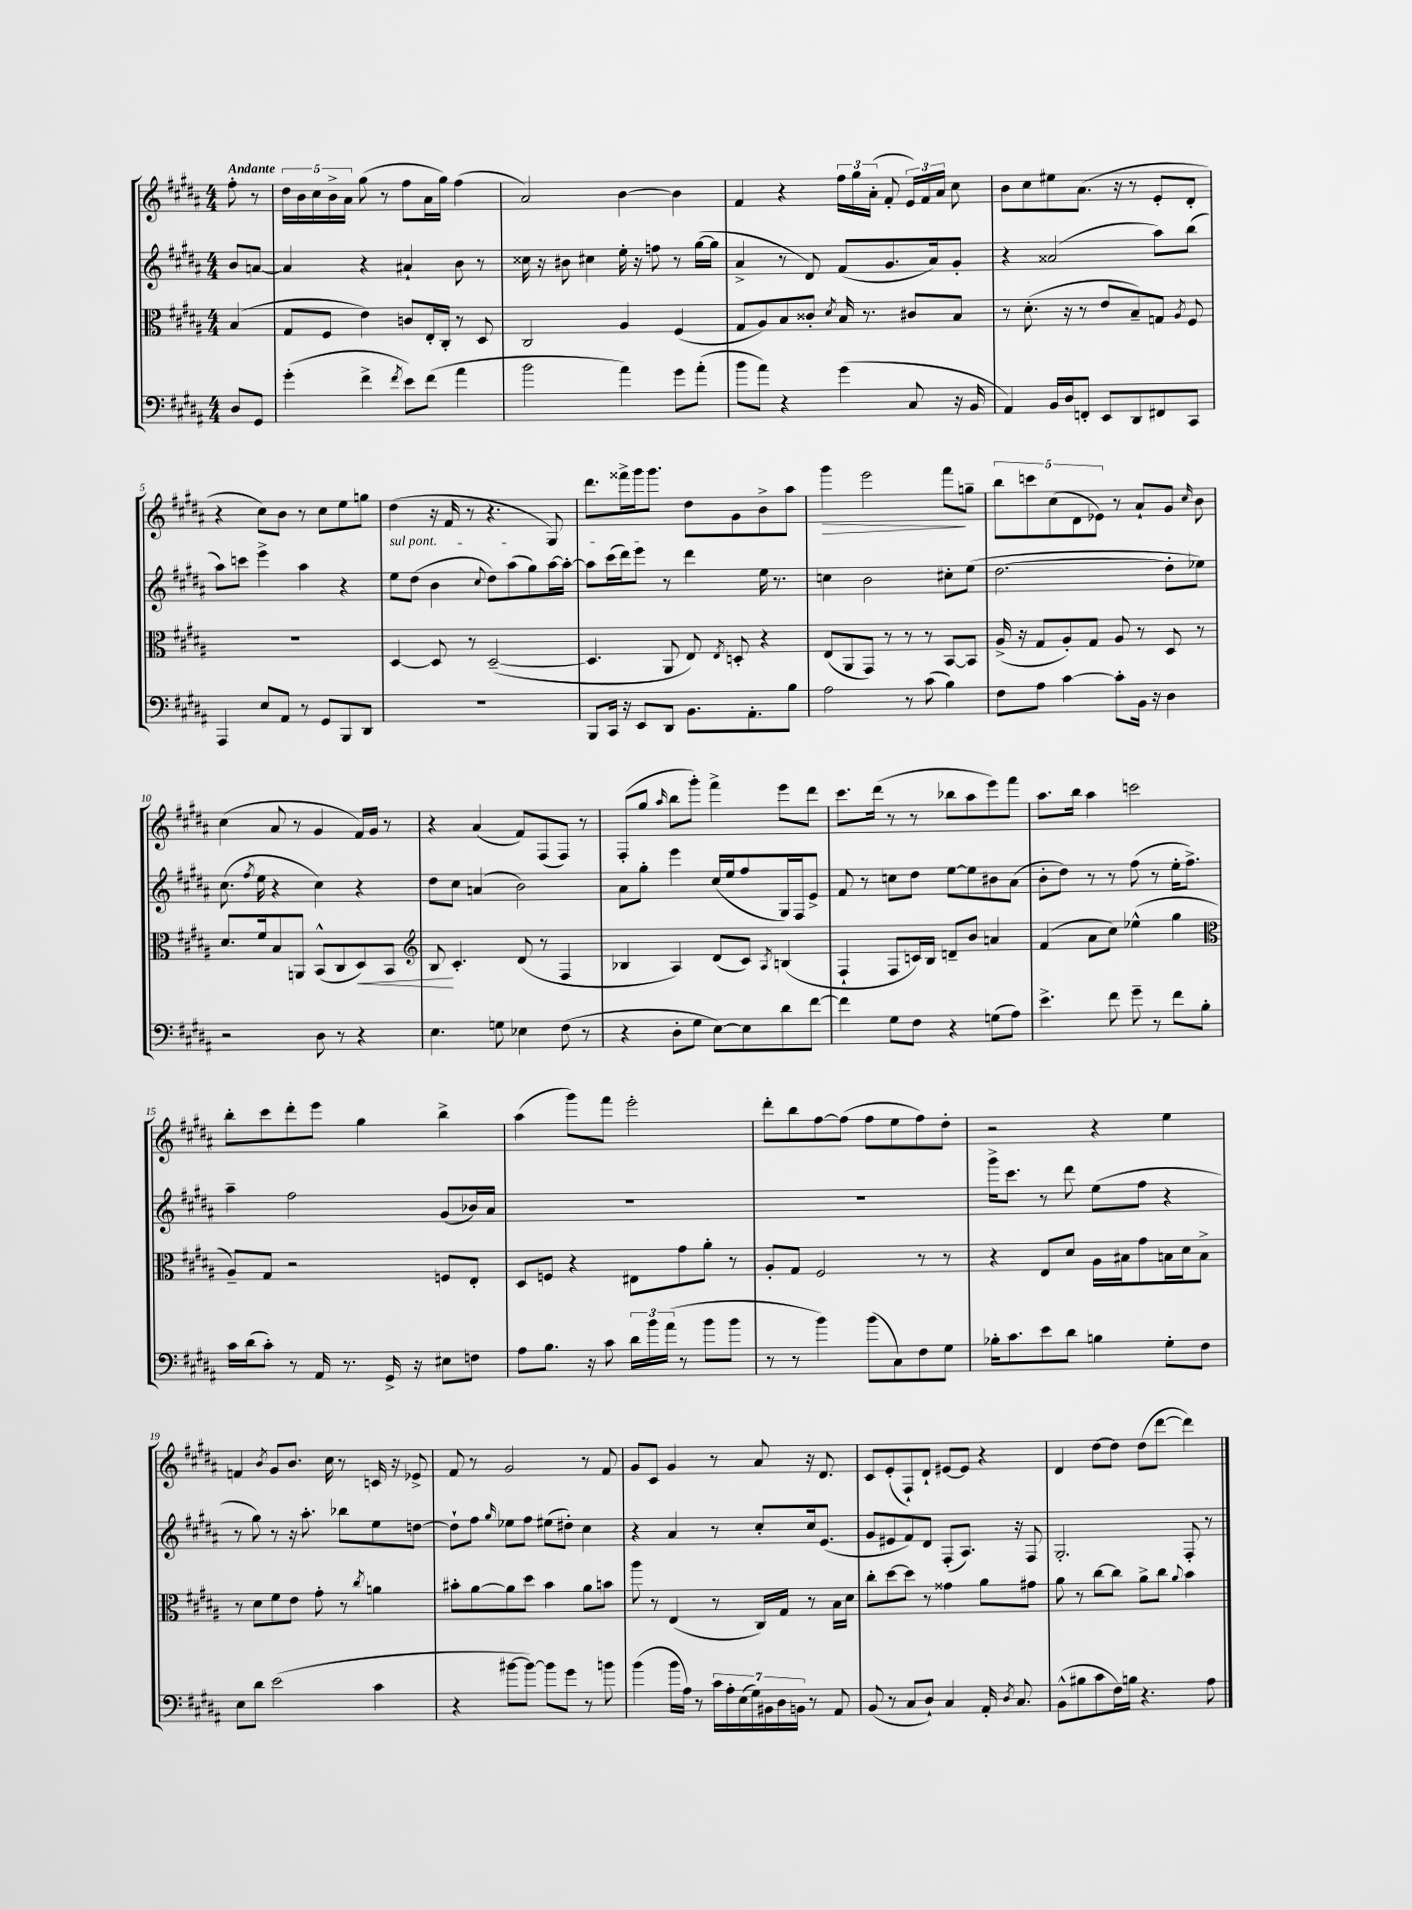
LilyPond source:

<<
\new StaffGroup <<
\new Staff = "s0" {
    \clef treble \key b \major \numericTimeSignature \time 4/4 \partial 4 \tempo "Andante"
    \autoBeamOff fis''8-. r8 |
    \tuplet 5/4 { dis''16[ b'16 cis''16 b'16-> ais'16] } gis''8( r8 fis''8[ ais'16 gis''16]) fis''4( |
    ais'2) b'4~ b'4 |
    fis'4 r4 \tuplet 3/2 { fis''16[ gis''16 ais'16]-.( } fis'8-. \tuplet 3/2 { e'16[) fis'16 ais'16] } cis''8 |
    b'8[ cis''8 eis''8 ais'8.]( r16 r8 e'8[-. dis'8]-. |
    r4 cis''8[) b'8] r8 cis''8[ e''8 g''8] |
    dis''4( r16 fis'16 r8 r4. gis8) |
    dis'''8.[ fisis'''16-> gis'''16 gis'''8.] dis''8[ gis'8 b'8-> ais''8] |
    gis'''4\> e'''2 fis'''8[\! g''8]-- |
    \tuplet 5/4 { b''8[ c'''8 cis''8( dis'8 ees'8]) } r8 ais'8[-! gis'8] \grace { cis''16 } b'8 |
    cis''4( ais'8 r8 gis'4 fis'16[) gis'16] r8 |
    r4 ais'4( fis'8[) fis8( fis8]) r8 |
    fis8[-.( gis''8] \grace { ais''16 } b''8[ gis'''8]-.) fis'''4-> e'''8[ dis'''8] |
    cis'''8.[ dis'''16]( r8 r8 bes''8[ ais''8 e'''8) fis'''8] |
    ais''8.[ b''16] ais''4 c'''2 |
    b''8[-. cis'''8 dis'''8-. e'''8] gis''4 b''4-> |
    ais''4( gis'''8[) fis'''8] e'''2-. |
    dis'''8[-. b''8 fis''8~ fis''8]( fis''8[ e''8 fis''8) dis''8]-. |
    r2 r4 e''4 |
    f'4 \acciaccatura { b'8 } gis'8[ b'8.] cis''16 r8 c'16 r16 ees'8-> |
    fis'8 r8 gis'2 r8 fis'8 |
    gis'8[ cis'8] gis'4 r8 ais'8 r16 dis'8. |
    cis'8[ e'8-.( fis8-!) dis'8]-! eis'8[~ eis'8] r4 |
    dis'4 dis''8[~ dis''8] dis''8[( dis'''8]~ dis'''4) \bar "|." |
}
\new Staff = "s1" {
    \clef treble \key b \major \numericTimeSignature \time 4/4 \partial 4
    \autoBeamOff b'8[ a'8]~ |
    a'4 r4 ais'4-! b'8 r8 |
    cisis''16 r16 bis'8 cis''4 e''16-. r16 f''8 r8 gis''16[~( gis''16] |
    ais'4-> r8 dis'8) fis'8[( gis'8. ais'16) gis'8]-. |
    r4 aisis'2( ais''8[) b''8]( |
    ais''8[) c'''8] e'''4-> ais''4 r4 |
    \once \override TextSpanner.bound-details.left.text = \markup { \italic "sul pont." } e''8[\startTextSpan dis''8]( b'4 \appoggiatura { cis''8 } dis''8[) ais''8( gis''8) ais''16~ ais''16]~-. |
    ais''8[ cis'''16( dis'''16) e'''8]\stopTextSpan r8 dis'''4 e''16 r8. |
    c''4 b'2 cis''8[-. e''8]( |
    dis''2.~ dis''8[-. ees''8]) |
    cis''8.( \acciaccatura { fis''8 } e''16 r4 cis''4) r4 |
    dis''8[ cis''8] a'4( b'2) |
    ais'8[ gis''8]-. e'''4 cis''16[( e''16 fis''8 gis16) fis16 e'8]-> |
    fis'8 r8 c''8[ dis''8] e''8[~ e''8 bis'8 ais'8]( |
    b'8[-. dis''8]) r8 r8 fis''8( r8 e''16[-. fis''8.]->) |
    ais''4-- fis''2 gis'8[( bes'16) ais'16] |
    R1 |
    R1 |
    gis'''16[-> cis'''8.] r8 dis'''8 e''8[( fis''8] r4 |
    r8 gis''8) r8 r16 ais''8.-. bes''8[ e''8 d''8]~ |
    d''8[-! fis''8] \grace { gis''16 } ees''8[ fis''8] eis''8[( dis''8]-.) cis''4 |
    r4 ais'4 r8 cis''8[-. cis''16 e'8.]( |
    gis'8[ eis'8 fis'8) dis'8] fis8[-.( ais8.]) r16 fis8 |
    gis2.-. fis8-. r8 \bar "|." |
}
\new Staff = "s2" {
    \clef alto \key b \major \numericTimeSignature \time 4/4 \partial 4
    \autoBeamOff b4( |
    gis8[ fis8] e'4) c'8[ e16-. cis16]-. r8 dis8 |
    cis2 ais4 fis4( |
    gis8[ ais8) b8 cisis'8]-. \acciaccatura { dis'8 } b16 r8. cis'8[ b8] |
    r8 dis'8.-.( r16 r8 e'8[ b8--) g8] \acciaccatura { ais8 } fis8 |
    R1 |
    dis4~ dis8 r8 dis2~--( |
    dis4. ais,8 e8) \acciaccatura { e8 } d8-. r4 |
    e8[( ais,8 gis,8]) r8 r8 r8 b,8[~ b,8] |
    ais16->( r16 gis8[ ais8-.) gis8] ais8 r8 dis8 r8 |
    dis'8.[ fis'16 b8 a,8] b,8[-^( cis8 dis8\<) b,8] |
    \clef treble b8\! cis'4.-. dis'8( r8 fis4 |
    bes4 ais4) dis'8[( cis'8]) \acciaccatura { ais8 } b4( |
    fis4-! fis8[ c'16) b16] d'8[-- b'8] a'4 |
    fis'4( ais'8[ cis''8]) ees''4-^( gis''4 |
    \clef alto ais8[--) gis8] r2 f8[ e8]-. |
    dis8[ f8] r4 eis8[ gis'8 ais'8]-. r8 |
    ais8[-. gis8] fis2 r8 r8 |
    r4 e8[ dis'8] ais16[ bis16 gis'8 b16 dis'16 b8]-> |
    r8 dis'8[ fis'8 e'8] gis'8-. r8 \acciaccatura { cis''8 } a'4 |
    bis'8[-. ais'8~ ais'8 dis''8] bis'4 ais'8[ b'8] |
    ais''8 r8 e4( r8 cis16[) gis16] r8 b16[ dis'16] |
    cis''8[-. dis''8~ dis''8] r8 gisis'4 ais'8[ gis'8] |
    ais'8 r8 cis''8[~ cis''8] ais'8[-> cis''8] \appoggiatura { ais'8 } b'4 \bar "|." |
}
\new Staff = "s3" {
    \clef bass \key b \major \numericTimeSignature \time 4/4 \partial 4
    \autoBeamOff dis8[ gis,8] |
    gis'4-.( fis'4-> \acciaccatura { fis'8 } e'8[) fis'8]( ais'4 |
    b'2 ais'4) gis'8[ ais'8]-.( |
    b'8[ ais'8]) r4 gis'4( cis8 r16 b,16 |
    ais,4) b,16[ dis16 f,8]-. e,8[ dis,8 fis,8 cis,8] |
    ais,,4 e8[ ais,8] r8 gis,8[ b,,8 dis,8] |
    R1 |
    b,,8[ cis,16] r16 e,8[ dis,8] b,8.[ ais,8.-. b8] |
    ais2 r8 cis'8( b4) |
    fis8[ ais8] cis'4~ cis'8[-. b,16] r16 dis4 |
    r2 dis8 r8 r4 |
    e4. g8 ees4 fis8( r8 |
    r4 dis8[-. gis8] e8[~) e8 dis'8 fis'8]~ |
    fis'4 gis8[ fis8] r4 g8[( ais8]) |
    e'4.-> fis'8 gis'8-- r8 fis'8[ b8]-. |
    cis'16[ dis'16( cis'8]-.) r8 ais,16 r8. gis,16-> r16 eis8[ f8] |
    ais8[ b8.] r16 cis'8 \tuplet 3/2 { dis'16[ b'16 ais'16]( } r8 b'8[ b'8] |
    r8 r8 b'4) b'8[( cis8) fis8 gis8] |
    bes16[-. cis'8. e'8 dis'8] b4 gis8[-. fis8] |
    e8[ dis'8] e'2( cis'4 |
    r4 bis'8[~ bis'8]~) bis'8[ gis'8] r8 b'8 |
    b'4( b'16[ ais16]) r8 \tuplet 7/4 { cis'16[ ais16-. e16( gis16) bis,16 dis16 b,16] } r8 ais,8 |
    b,8( r8 cis8[ dis8]-!) cis4 ais,16-. \acciaccatura { dis8 } cis8. |
    b,8[-^( bis8 cis'8 fis16) b16] r4. ais8 \bar "|." |
}
>>
>>
